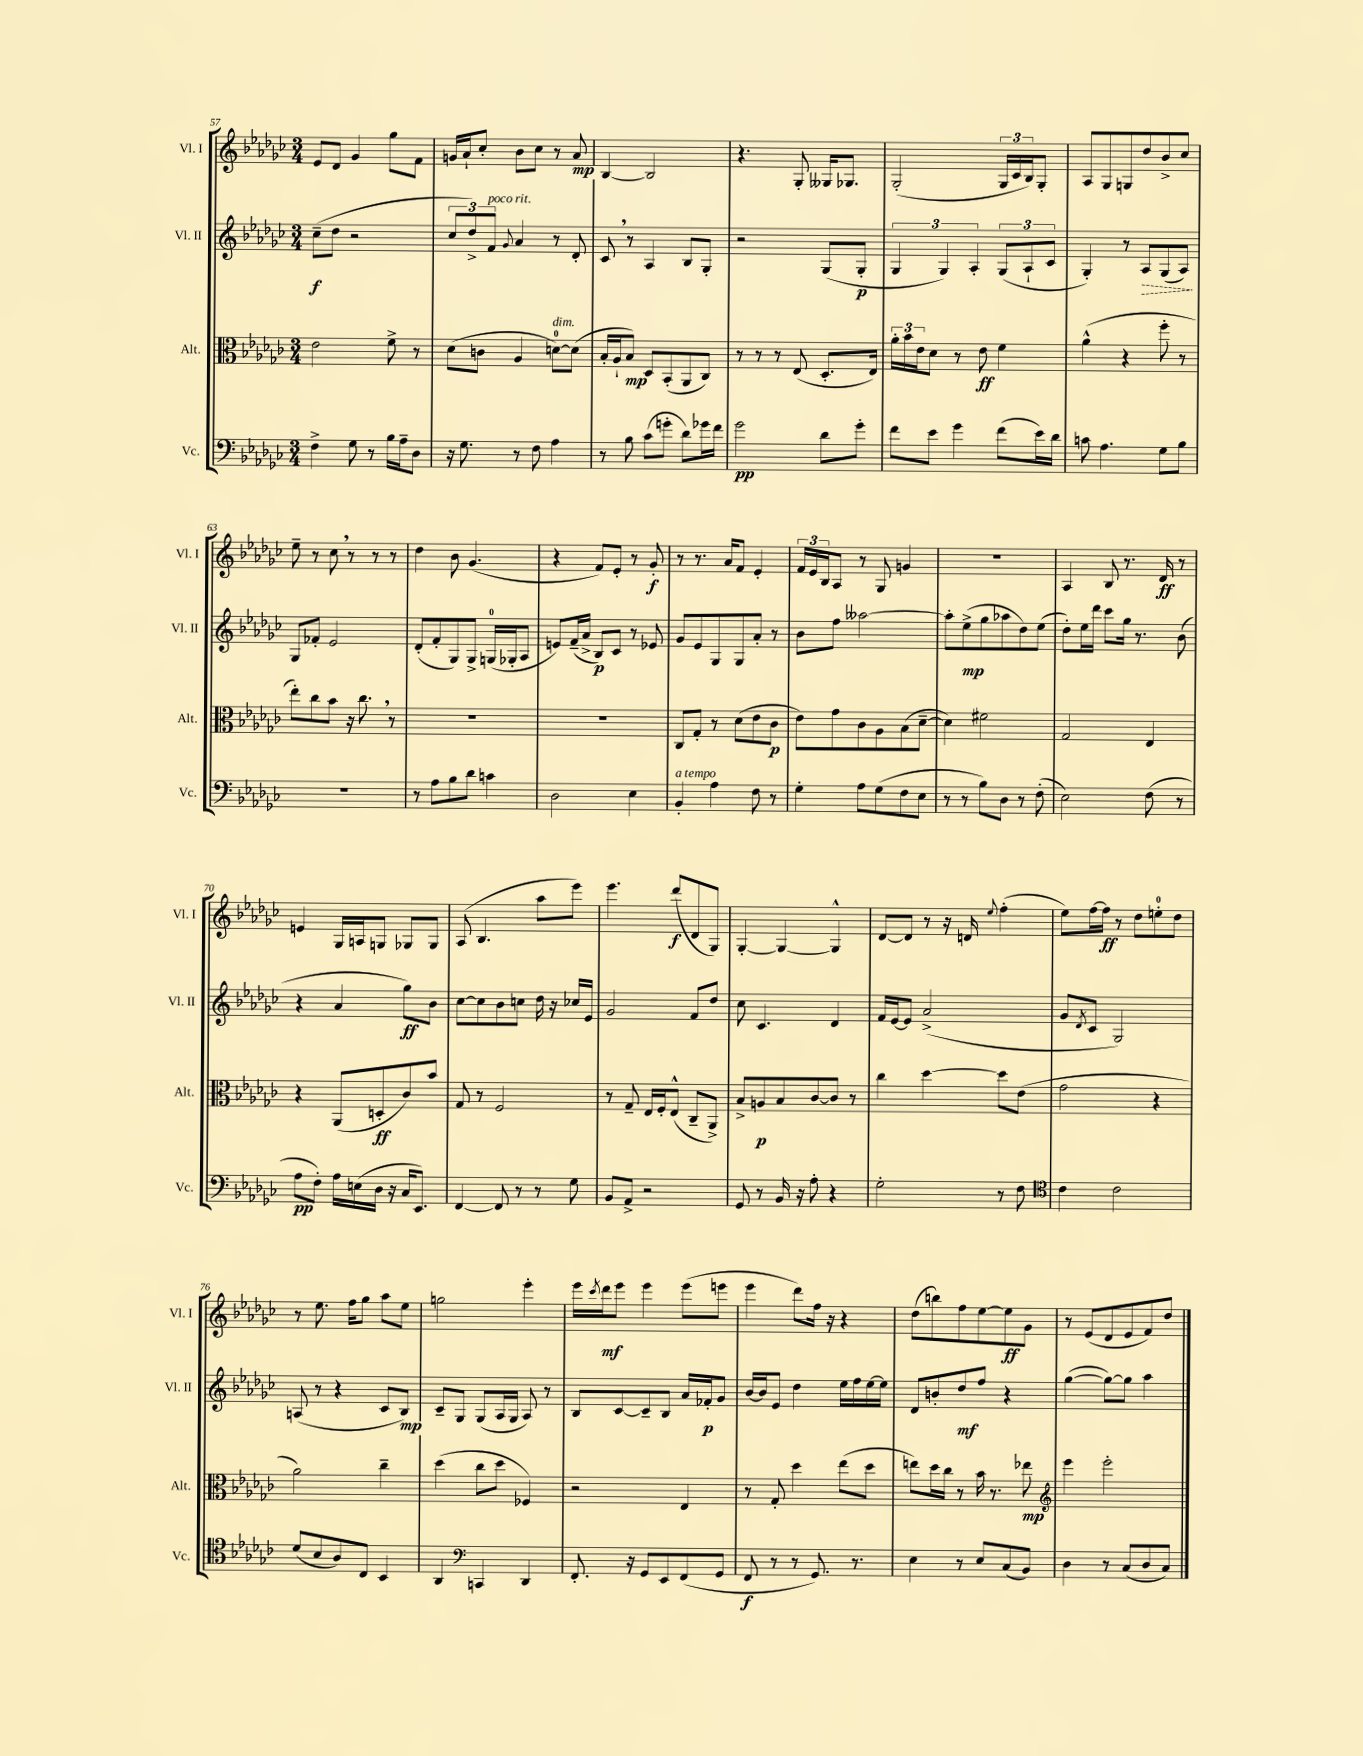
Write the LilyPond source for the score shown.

<<
\new StaffGroup <<
\new Staff = "s0" \with { instrumentName = "Vl. I" shortInstrumentName = "Vl. I" } {
    \clef treble \key ges \major \numericTimeSignature \time 3/4
    ees'8 des'8 ges'4 ges''8 f'8 |
    g'16 aes'16-! ces''8-. bes'8 ces''8 r8 aes'8\mp |
    bes4~ bes2 |
    r4. ges8-. geses16 ges8. |
    ges2-.( \tuplet 3/2 { ges16 ces'16 bes16) } ges8-. |
    aes8 ges8 g8 des''8 bes'8-> ces''8 |
    ees''8-- r8 ces''8 \breathe r8 r8 r8 |
    des''4 bes'8 ges'4.( |
    r4 f'8) ees'8-. r8 ges'8-.\f |
    r8 r8. aes'16 f'8 ees'4-. |
    \tuplet 3/2 { f'16 ees'16 bes16 } aes8 r8 ges8 g'4 |
    R2. |
    aes4 bes8 r8. des'16\ff r8 |
    e'4 ges16 a16 g8 ges8 ges8 |
    aes8( bes4. aes''8 ees'''8) |
    ees'''4. des'''8\f( des'8 ges8) |
    ges4~-. ges4~ ges4-^ |
    des'8~ des'8 r8 r16 d'16 \appoggiatura { ees''8 } f''4-.( |
    ees''8) f''16~ f''16\ff r8 des''8 e''8-0-. des''8 |
    r8 ees''8. f''16 ges''8 aes''8 ees''8 |
    g''2 ees'''4-. |
    ees'''16 \acciaccatura { ces'''8 } des'''16\mf ees'''8 ees'''4 ees'''8( e'''8 |
    ees'''4 des'''8) f''16 r16 r4 |
    des''8( b''8) f''8 ees''8~ ees''8\ff ges'8 |
    r8 ees'8( des'8 ees'8 f'8) des''8 \bar "|." |
}
\new Staff = "s1" \with { instrumentName = "Vl. II" shortInstrumentName = "Vl. II" } {
    \clef treble \key ges \major \numericTimeSignature \time 3/4
    ces''8--\f( des''8 r2 |
    \tuplet 3/2 { ces''8 des''8->) f'8^\markup { \italic "poco rit." } } \appoggiatura { ges'8 } aes'4 r8 des'8-. |
    ces'8 \breathe r8 aes4 bes8 ges8-. |
    r2 ges8( ges8-.\p |
    \tuplet 3/2 { ges4 ges4) aes4-. } \tuplet 3/2 { ges8( aes8-! ces'8 } |
    ges4-.) r8 \once \override Hairpin.style = #'dashed-line aes8\> ges8( aes8\!) |
    ges8 fes'8-. ees'2 |
    des'8-.( f'8-. ges8) ges8-> g16-0( ges16-. aes8 |
    e'8) f'16--( aes'16-> bes8\p) ces'8 r8 ees'8 |
    ges'8 ees'8 ges8 ges8 aes'8-. r8 |
    bes'8 f''8 aeses''2~ |
    aeses''8-. ees''8->\mp( ges''8 aes''8 des''8) ees''8( |
    des''8-.) ees''16 des'''16 ces'''8 ges''16 r8. bes'8( |
    r4 aes'4 ges''8\ff) bes'8 |
    ces''8~ ces''8 bes'8 c''8 des''16 r16 ces''16 ees'16 |
    ges'2 f'8 des''8 |
    ces''8 ces'4. des'4 |
    f'16 ees'16~ ees'8 aes'2->( |
    ges'8 \acciaccatura { des'8 } ces'8 ges2) |
    a8( r8 r4 ces'8 bes8\mp) |
    ces'8-- ges8 ges8( aes16 ges16 aes8) r8 |
    bes8 ces'8~ ces'8-- bes8 aes'16 fes'16-.\p ges'8 |
    bes'16~ bes'16 ees'8 des''4 ees''16 f''16 ees''16~ ees''16 |
    des'8 b'8-. des''8\mf f''8 r4 |
    ges''4~( ges''8~) ges''8 aes''4 \bar "|." |
}
\new Staff = "s2" \with { instrumentName = "Alt." shortInstrumentName = "Alt." } {
    \clef alto \key ges \major \numericTimeSignature \time 3/4
    ees'2 f'8-> r8 |
    des'8( c'8 aes4 d'8-0~^\markup { \italic "dim." }) d'8( |
    bes16-. aes16-! bes8\mp) des8 bes,8-.( aes,8 ces8) |
    r8 r8 r8 ees8( des8.-. ees16) |
    \tuplet 3/2 { aes'16-. bes'16 ees'16 } des'8 r8 ees'8\ff f'4 |
    aes'4-^( r4 f''8-. r8 |
    ees''8-.) ces''8 bes'8 r16 ces''8. \breathe r8 |
    R2. |
    R2. |
    ces8 ges8-. r8 des'8( ees'8 ces'8\p |
    ees'8) ges'8 ces'8 aes8 bes8( des'8~-- |
    des'4) fis'2 |
    ges2 ees4 |
    r4 aes,8( d8-.\ff ces'8) bes'8 |
    ges8 r8 f2 |
    r8 ges8-- ees16 f16-. ees8-^( ces8-- aes,8->) |
    bes8-> a8\p bes8 ces'8~ ces'8 r8 |
    ces''4 des''4~ des''8 ees'8( |
    ges'2 r4 |
    aes'2) ces''4-- |
    des''4( ces''8 des''8 fes4) |
    r2 ees4 |
    r8 ges8-. des''4 ees''8( des''8 |
    e''8) des''16 ces''16 r8 bes'16 r8. ees''8\mp |
    \clef treble ees'''4 ees'''2-. \bar "|." |
}
\new Staff = "s3" \with { instrumentName = "Vc." shortInstrumentName = "Vc." } {
    \clef bass \key ges \major \numericTimeSignature \time 3/4
    f4-> ges8 r8 bes16 aes16-- des8 |
    r16 ges8. r8 f8 aes4 |
    r8 bes8 ces'8( g'8-. des'8) ges'16 f'16 |
    ges'2\pp des'8 ges'8-. |
    f'8 ees'8 ges'4 f'8( ees'16) des'16 |
    c'8 aes4. ges8 bes8 |
    R2. |
    r8 aes8 bes8 des'8 c'4 |
    des2 ees4 |
    bes,4-.^\markup { \italic "a tempo" } aes4 f8 r8 |
    ges4-. aes8 ges8( f8 ees8 |
    r8 r8 bes8) des8 r8 f8-.( |
    ees2) f8( r8 |
    aes8\pp f8-.) aes16 e16( des16 r16 ces16 ees,8.) |
    f,4~ f,8 r8 r8 ges8 |
    bes,8 aes,8-> r2 |
    ges,8 r8 bes,16 r16 aes8-. r4 |
    ges2-. r8 f8 |
    \clef tenor ces'4 ces'2 |
    des'8( bes8 aes8) ces8 bes,4 |
    aes,4 \clef bass c,4 des,4 |
    f,8.-. r16 ges,8 ees,8 f,8( ges,8 |
    f,8\f r8 r8 ges,8.) r8. |
    ees4 r8 ees8 ces8( bes,8) |
    des4 r8 ces8( des8 ces8) \bar "|." |
}
>>
>>
\layout { \context { \Score currentBarNumber = #57 } }
